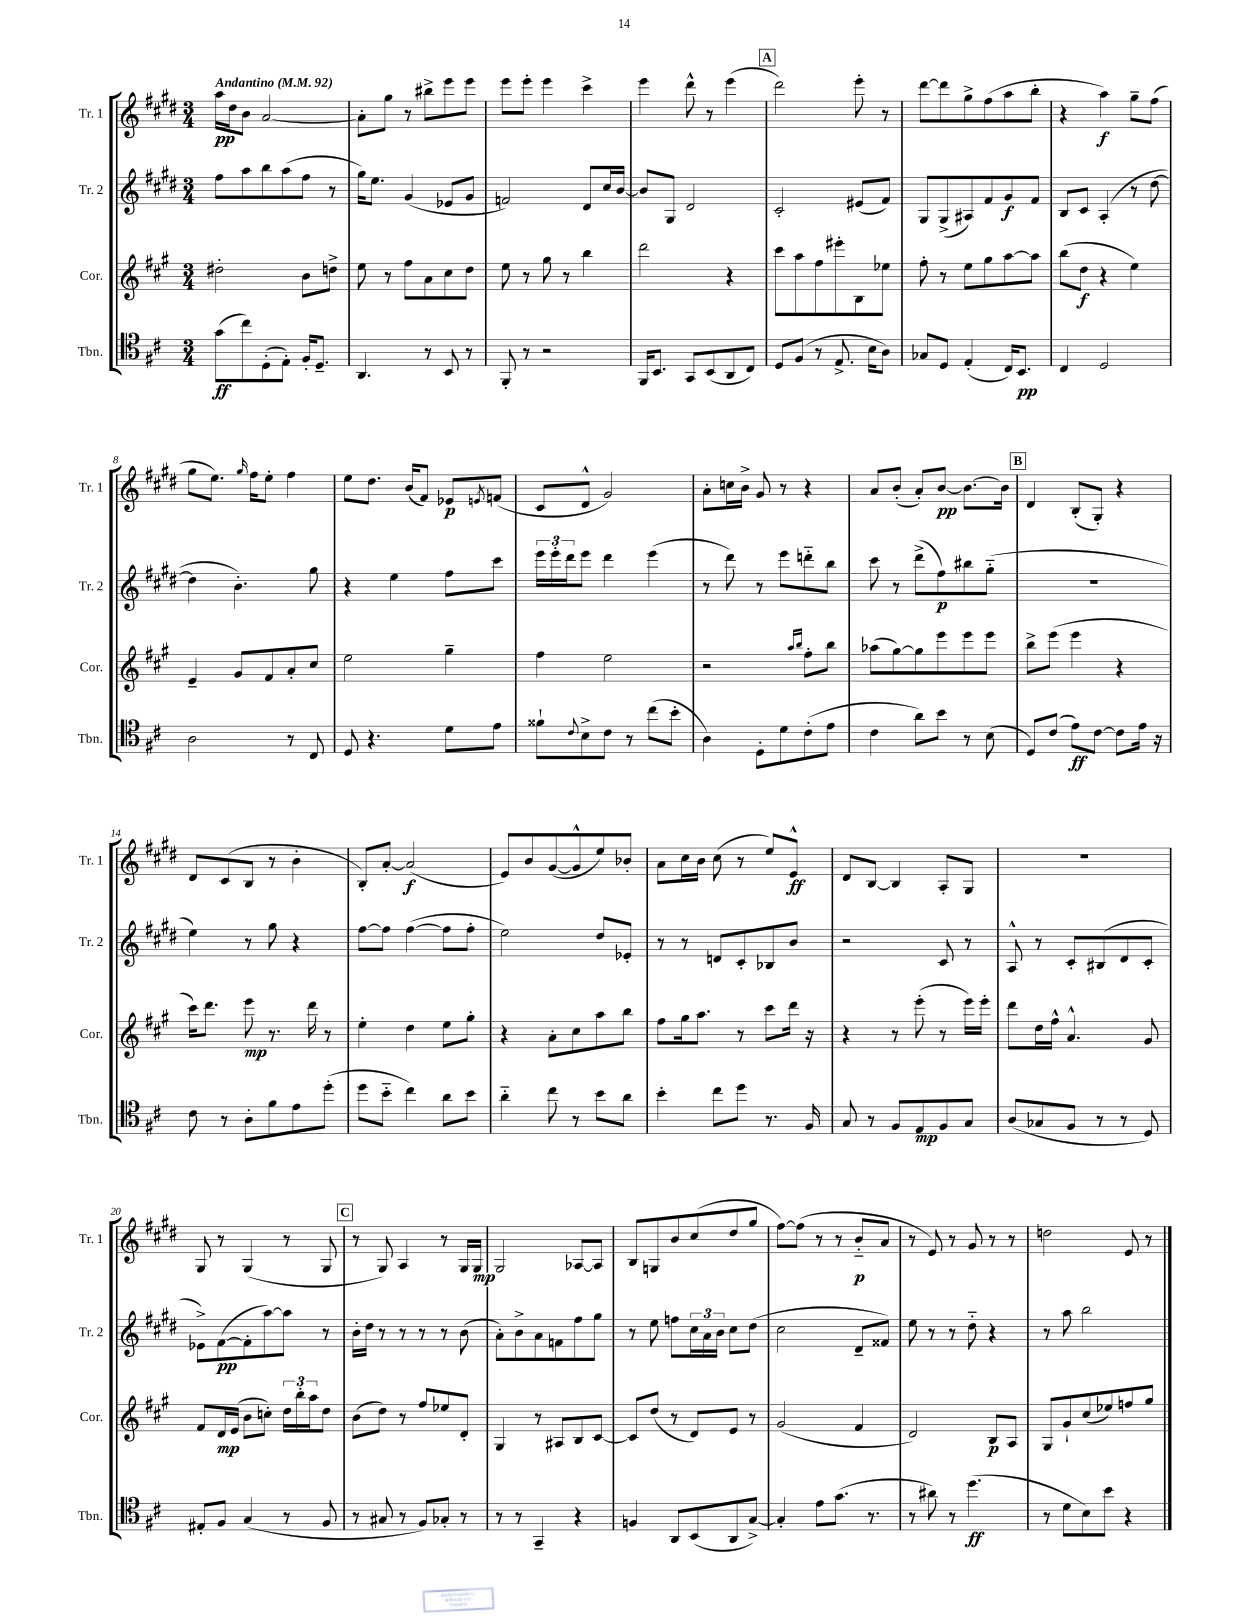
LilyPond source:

<<
\new StaffGroup <<
\new Staff = "s0" \with { instrumentName = "Tr. 1" shortInstrumentName = "Tr. 1" } {
    \clef treble \key e \major \numericTimeSignature \time 3/4 \tempo "Andantino" 4 = 92
    a''16\pp dis''16 b'8 a'2~ |
    a'8-. gis''8 r8 bis''8-> e'''8 e'''8 |
    e'''8 e'''8-. e'''4 cis'''4-> |
    e'''4 dis'''8-^ r8 e'''4( |
    \mark \markup { \box "A" } dis'''2) e'''8-. r8 |
    dis'''8~ dis'''8 gis''8-> fis''8( a''8 b''8-. |
    r4 a''4\f) gis''8-- fis''8( |
    gis''8 e''8.) \grace { gis''16 } fis''16 e''8-. fis''4 |
    e''8 dis''8. b'16( fis'8) ees'8\p \acciaccatura { e'8 } f'8( |
    cis'8 dis'8-^ gis'2) |
    a'8-. c''16 b'16-> gis'8 r8 r4 |
    a'8 b'8-.( a'8-.) b'8~\pp b'8.~ b'16 |
    \mark \markup { \box "B" } dis'4 b8-.( gis8-.) r4 |
    dis'8 cis'8( b8 r8 b'4-. |
    b8-.) a'8~-. a'2\f( |
    e'8) b'8 gis'8~( gis'8-^ e''8) bes'8-. |
    a'8 cis''16 b'16 cis''8( r8 e''8) e'8-^\ff |
    dis'8 b8~ b4 a8-. gis8 |
    R2. |
    gis8 r8 gis4( r8 gis8 |
    \mark \markup { \box "C" } r8 gis8) a4 r8 gis16 gis16\mp |
    gis2 aes8~ aes8 |
    b8 g8 b'8 cis''8( dis''8 gis''8 |
    fis''8~) fis''8( r8 r8 b'8-_\p a'8 |
    r8 e'8) r8 gis'8 r8 r8 |
    d''2 e'8 r8 \bar "|." |
}
\new Staff = "s1" \with { instrumentName = "Tr. 2" shortInstrumentName = "Tr. 2" } {
    \clef treble \key e \major \numericTimeSignature \time 3/4
    fis''8 a''8 b''8 a''8( fis''8 r8 |
    gis''16) e''8. gis'4( ees'8 gis'8 |
    f'2) dis'8 cis''16 b'16~ |
    b'8 gis8 dis'2 |
    \mark \markup { \box "A" } cis'2-. eis'8( fis'8) |
    gis8 gis8->( ais8) fis'8 gis'8\f fis'8 |
    b8 cis'8 a4-.( r8 dis''8~ |
    dis''4 b'4.-.) gis''8 |
    r4 e''4 fis''8 cis'''8 |
    \tuplet 3/2 { e'''16 e'''16-. dis'''16 } e'''8 dis'''4 e'''4( |
    r8 dis'''8) r8 e'''8 d'''8-_ b''8 |
    cis'''8 r8 dis'''8->( fis''8\p) bis''8 gis''8-_( |
    \mark \markup { \box "B" } R2. |
    e''4) r8 gis''8 r4 |
    fis''8~ fis''8 fis''4~( fis''8 fis''8-. |
    e''2) dis''8 ees'8-. |
    r8 r8 d'8 cis'8-. bes8 b'8 |
    r2 cis'8 r8 |
    a8-^ r8 cis'8-. bis8( dis'8 cis'8-. |
    ees'8->) fis'8~\pp( fis'8-. a''8~) a''8 r8 |
    \mark \markup { \box "C" } b'16-. dis''16 r8 r8 r8 r8 b'8( |
    a'8-.) b'8-> a'8 f'8 fis''8 gis''8 |
    r8 e''8 f''8 \tuplet 3/2 { cis''16 a'16 b'16 } cis''8 dis''8( |
    cis''2 dis'8-- fisis'8) |
    e''8 r8 r8 dis''8-_ r4 |
    r8 a''8 b''2 \bar "|." |
}
\new Staff = "s2" \with { instrumentName = "Cor." shortInstrumentName = "Cor." } {
    \clef treble \key a \major \numericTimeSignature \time 3/4
    dis''2-. b'8 d''8-> |
    e''8 r8 fis''8 a'8 cis''8 d''8 |
    e''8 r8 gis''8 r8 b''4 |
    d'''2 r4 |
    \mark \markup { \box "A" } cis'''8 a''8 fis''8 eis'''8-. b8 ees''8 |
    fis''8-. r8 e''8 gis''8 a''8~ a''8 |
    b''8( d''8\f r4 e''4) |
    e'4-- gis'8 fis'8 a'8-. cis''8 |
    e''2 gis''4-- |
    fis''4 e''2 |
    r2 \grace { a''16 b''16 } fis''8-. b''8 |
    aes''8( gis''8~) gis''8 e'''8 e'''8 e'''8 |
    \mark \markup { \box "B" } b''8-> e'''8( e'''4 r4 |
    cis'''16) d'''8. e'''8\mp r8. d'''16 r8 |
    e''4-. d''4 e''8 gis''8-. |
    r4 a'8-. cis''8 a''8 b''8 |
    fis''8 gis''16 a''8. r8 cis'''8 d'''16 r16 |
    r4 r8 e'''8-.( r8 e'''16) e'''16-. |
    d'''8 d''16 fis''16-^ a'4.-^ gis'8 |
    fis'8 d'16\mp e'16( b'8 c''8-.) \tuplet 3/2 { d''16 b''16-. a''16 } d''8 |
    \mark \markup { \box "C" } b'8( d''8) r8 fis''8 ees''8 d'8-. |
    gis4 r8 ais8 b8 cis'8~ |
    cis'8 d''8( r8 d'8) e'8 r8 |
    gis'2( fis'4 |
    d'2) b8\p a8 |
    gis8 gis'8-! cis''8( ees''8) f''8 gis''8 \bar "|." |
}
\new Staff = "s3" \with { instrumentName = "Tbn." shortInstrumentName = "Tbn." } {
    \clef tenor \key d \major \numericTimeSignature \time 3/4
    g'8\ff( cis''8) d8-.( e8-.) fis16-. d8.-- |
    a,4. r8 b,8 r8 |
    fis,8-. r8 r2 |
    fis,16 b,8. g,8 b,8( a,8 cis8) |
    \mark \markup { \box "A" } d8 fis8( r8 e8.-> b16 a8) |
    ges8 d8 e4-.( cis16) b,8.\pp |
    cis4 d2 |
    a2 r8 cis8 |
    d8 r4. d'8 e'8 |
    fisis'8-! \appoggiatura { cis'8 } b8-> cis'8 r8 cis''8( b'8-. |
    a4) d8-. d'8 cis'8-.( e'8 |
    cis'4 a'8) b'8 r8 b8( |
    \mark \markup { \box "B" } d8) cis'8( e'8\ff) cis'8~ cis'8 e'16 r16 |
    cis'8 r8 a8-. fis'8 e'8 d''8-.( |
    d''8 b'8-_ cis''4) a'8 b'8 |
    a'4-_ cis''8 r8 b'8 a'8 |
    b'4-. cis''8 d''8 r8. fis16 |
    g8 r8 fis8 e8\mp fis8 g8 |
    a8( ges8 fis8 r8 r8 d8) |
    eis8-. fis8 g4( r8 fis8 |
    \mark \markup { \box "C" } r8 gis8 r8 fis8) ges8-. r8 |
    r8 r8 g,4-- r4 |
    f4 a,8 b,8( a,8 g8~->) |
    g4-. e'8 g'8.( r8. |
    r8 ais'8) r8 d''4.\ff( |
    r8 d'8 b8) b'8 r4 \bar "|." |
}
>>
>>
